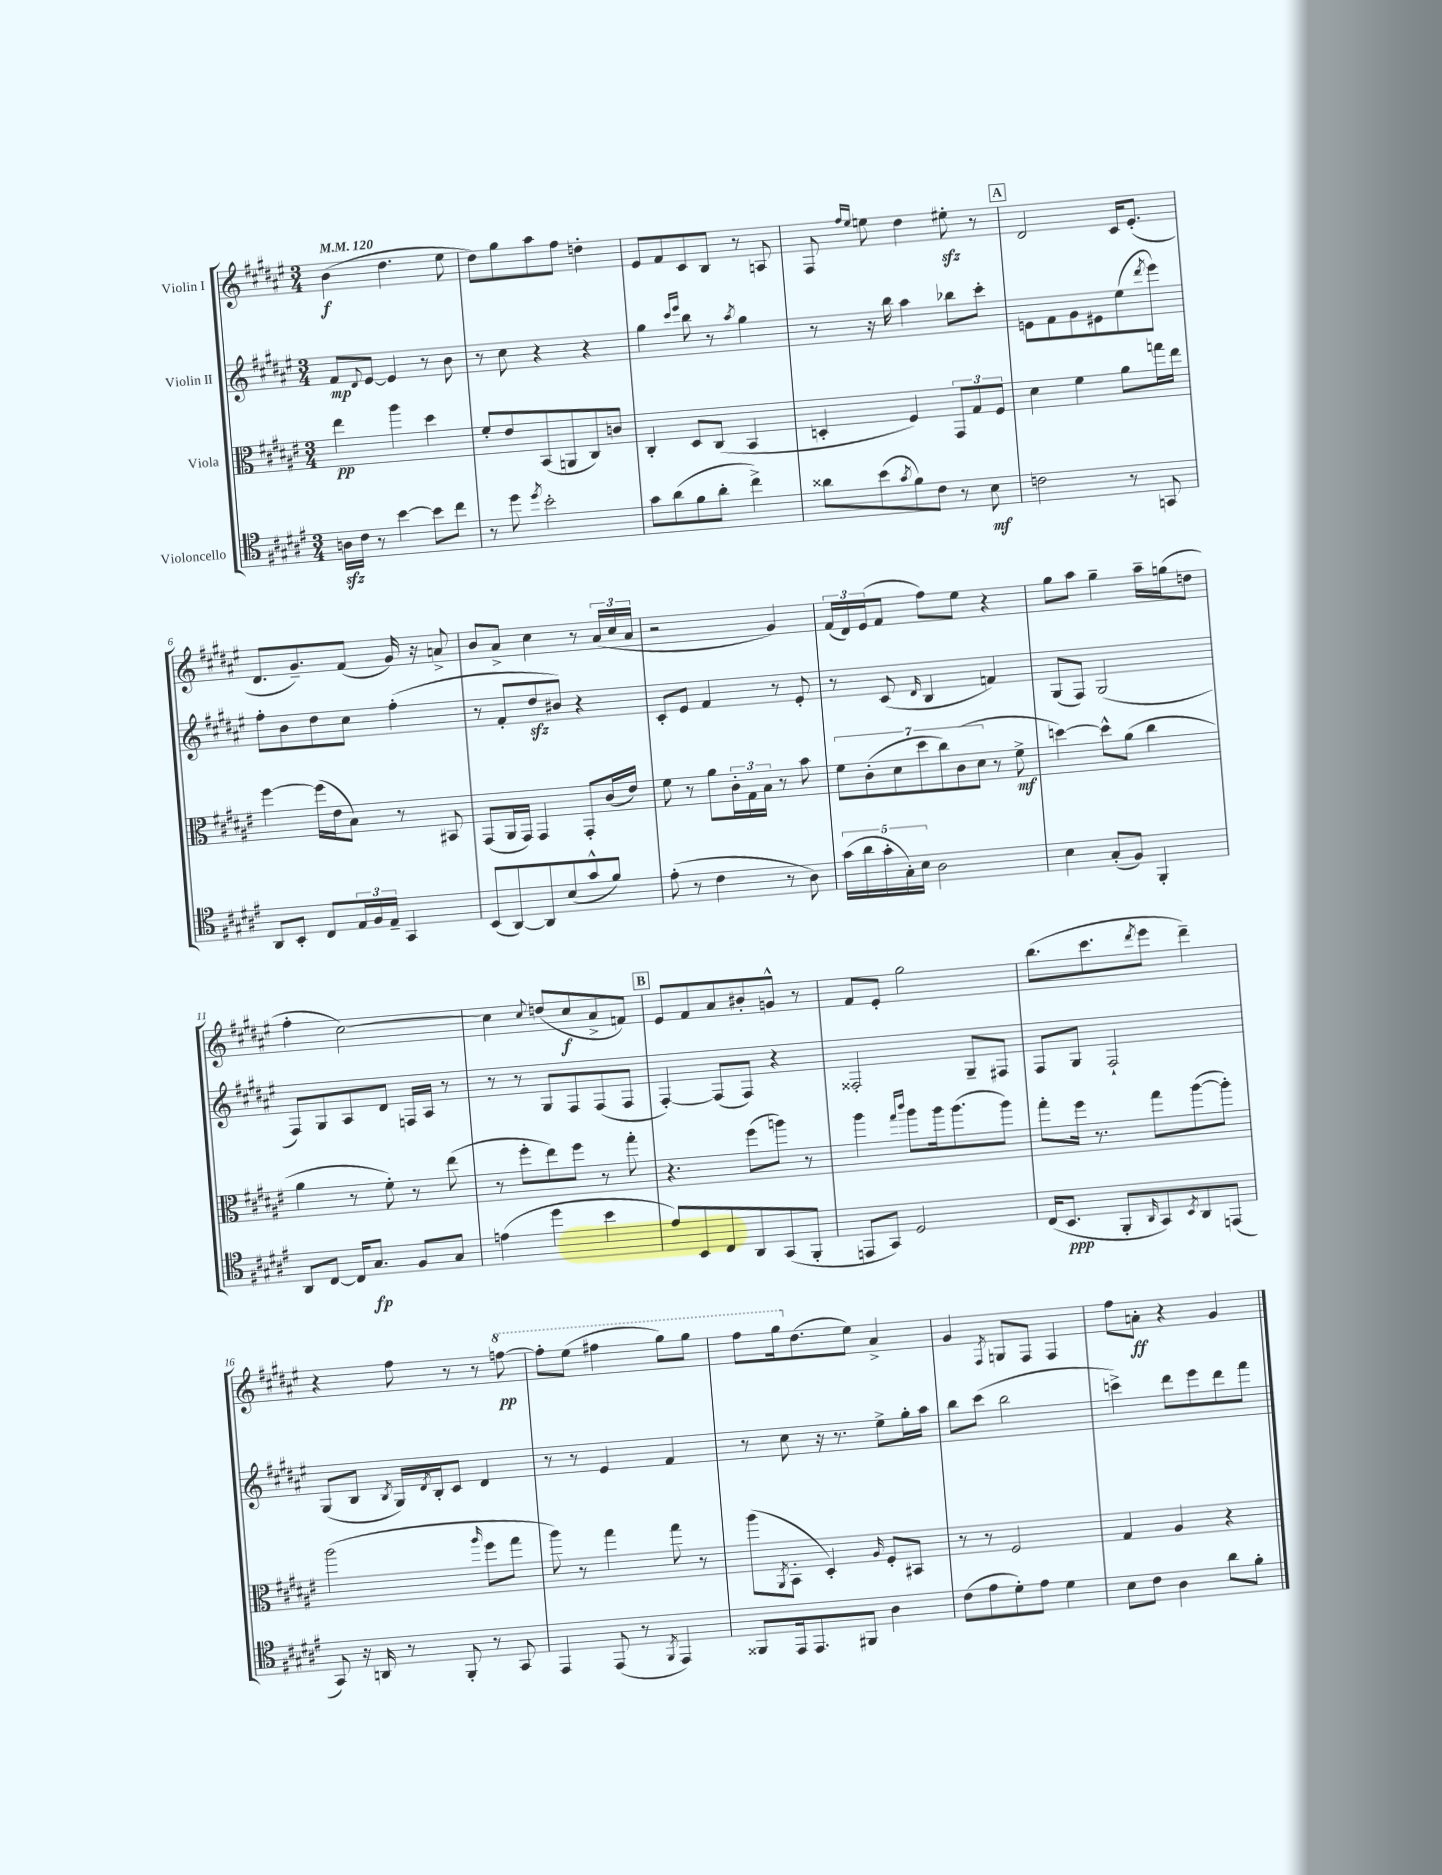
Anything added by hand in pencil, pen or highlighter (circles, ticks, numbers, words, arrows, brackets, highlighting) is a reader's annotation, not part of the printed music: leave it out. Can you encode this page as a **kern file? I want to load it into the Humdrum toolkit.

**kern	**kern	**kern	**kern
*staff4	*staff3	*staff2	*staff1
*clefC4	*clefC3	*clefG2	*clefG2
*k[f#c#g#d#a#e#]	*k[f#c#g#d#a#e#]	*k[f#c#g#d#a#e#]	*k[f#c#g#d#a#e#]
*M3/4	*M3/4	*M3/4	*M3/4
*MM120	*MM120	*MM120	*MM120
16A	4ee#	8f#	(4b
16c#	.	.	.
.	.	8qqd#	.
8r	.	[8e#	.
[4b	4aa#	4e#]	4.dd#
8b]	4dd#	8r	.
8cc#	.	8b	8ee#
=	=	=	=
8r	8f#'	8r	8dd#)
8dd#	8e#	8cc#	8gg#
8qdd#	.	.	.
2b'	(8BB	4r	8aa#
.	8AA	.	8ff#
.	8C#)	4r	4dd'
.	8c	.	.
=	=	=	=
8g#	4C#'	4gg#	8e#
(8a#	.	.	8f#
.	.	16qqccc#	.
.	.	16qqeee#	.
8f#	8D#	8bb	8c#
8a#'	(8C#	8r	8B
.	.	8qaa#	.
4cc#^)	4BB	4gg#	8r
.	.	.	8A
=	=	=	=
8a##	4D'	8r	8F#
.	.	.	16qqff#
.	.	.	16qqee#
(8b	.	16r	8ee
.	.	16bb	.
8qg#	.	.	.
8f#)	4F#)	4aa#	4dd#
8c#	.	.	.
8r	12GG#	8bb-	8ee#'
.	12G#	.	.
8B	.	8ccc#'	8r
.	12F#	.	.
=	=	=	=
2c	4d#	8e	2d#
.	.	8f#	.
.	4f#	8g#	.
.	.	8e#	.
8r	8a#	(8ee#	16c#
.	.	.	(8.e#'
.	.	8qddd#	.
8GG	16gg	8eee#)	.
.	16ee#	.	.
=	=	=	=
8AA#	[4ff#	8ff#'	8.d#
8BB'	.	8b	.
.	.	.	8.g#~)
8C#	(16ff#]	8dd#	.
.	16e#	.	.
24E#	8B)	8cc#	(8f#
24F#	.	.	.
24E#~	.	.	.
4GG#	8r	(4ff#'	16g#)
.	.	.	16r
.	8BB#	.	8a^
=	=	=	=
(8BB	(8GG#	8r	8b
[8AA#)	16AA#	8f#'	8a#^
.	16GG#)	.	.
8AA#]	4GG#	8dd#	4cc#
(8B	.	8b#)	.
8g#^^	8GG#'	4r	8r
8f#)	(16c#	.	(24a#
.	.	.	24cc#
.	16e#)	.	.
.	.	.	24a#
=	=	=	=
(8e#'	8f#	8c#'	2r
8r	8r	8e#	.
4c#	8a#	4f#	.
.	24c#'	.	.
.	24G#	.	.
.	24B	.	.
8r	8r	8r	4g#)
8A#)	8b	8e#'	.
=	=	=	=
(20g#	14f#	8r	(24f#
.	.	.	24d#)
20a#	.	.	.
.	(14c#'	.	.
.	.	.	(24e#
20g#'	.	.	.
.	.	(8c#	8f#
.	14d#	.	.
20G#')	.	.	.
20B	.	.	.
.	14dd#	.	.
.	.	16qqd#	.
2A#	.	4B	8ff#)
.	14cc#)	.	.
.	(14c#	.	.
.	.	.	8ee#
.	14d#	.	.
.	8r	4f)	4r
.	8f#^	.	.
=	=	=	=
4B	[4dd)	(8G#	8gg#
.	.	8F#)	8aa#
(8G#'	8dd^^]	(2G#	4gg#~
8F#)	(8a#	.	.
4FF#'	4cc#	.	16aa#~
.	.	.	(16gg
.	.	.	8dd
=	=	=	=
8AA#	4a#	8F#)	4ff#'
[8C#	.	8G#	.
16C#]	8r	8A#	[2cc#)
8.G#	.	.	.
.	8f#')	8d#	.
8F#	8r	16F	.
.	.	16A#	.
8G#	(8ee#	8r	.
=	=	=	=
(4e	8r	8r	4cc#]
.	8ff#'	8r	.
.	.	.	8qqcc#
4dd#	8ee#)	8G#	(8dd
.	8ff#	8F#	8cc#
4b	8r	(8F#	8a#^
.	8gg#'	8F#	8f)
=	=	=	=
8e#)	4.r	[4F#')	8e#
8BB	.	.	8f#
8C#	.	(8F#]	8a#
8AA#	(8ff#	8F#)	8b#'
(8GG#	8aa)	4r	8g^^
8FF#'	8r	.	8r
=	=	=	=
8EE	4aa#	2F##'	8f#
8GG#)	.	.	8e#'
.	16qqgg#	.	.
.	16qqccc#	.	.
2D#	8aa#	.	2gg#
.	16aa#	.	.
.	(8.aa#	.	.
.	.	8G#~	.
.	8aa#)	8F#	.
=	=	=	=
(16C#	8gg#'	8F#	(8.bb
8.BB	.	.	.
.	16ff#	8G#	.
.	8.r	.	8.ccc#
8FF#'	.	2F#`	.
16qqAA#	.	.	8qddd#
8GG#)	8gg#	.	8eee#
8qBB	.	.	.
8AA#	([8aa#	.	4ddd#~)
(8EE	8aa#'])	.	.
=	=	=	=
8GG#)	(2aa#	(8G#	4r
16r	.	8B	.
16AA	.	.	.
.	.	8qB	.
8r	.	16G#)	8ff#
.	.	8qd#	.
.	.	16B'	.
8FF#'	.	8c#	8r
.	16qqaa#	.	.
8r	8ff#	4d#	8r
8GG#	8gg#	.	[8fff
=	=	=	=
4EE#	8aa#)	8r	8fff']
.	8r	8r	(8eee#
(8EE#	4gg#	4e#	4fff#
8r	.	.	.
8qFF#	.	.	.
4EE#)	8gg#	4f#	8ggg#)
.	8r	.	8ggg#
=	=	=	=
8FF##	(8aa#	8r	8fff#
.	8qAA#	.	.
16EE#	8BB'	8cc#	16ggg#
8.EE#	.	.	(8.dd#
.	4D#')	16r	.
.	.	8.r	.
8FF#	.	.	8ee#)
.	16qqA#	.	.
4A#	8F#'	8ee#^	4a#^
.	8BB#	16gg#'	.
.	.	16aa#	.
=	=	=	=
(8c#	8r	8bb	4g#
8e#	8r	(8ccc#	.
.	.	.	8qF#
8d#')	2F#	2bb	8G
8e#	.	.	8F#
4d#	.	.	4F#
=	=	=	=
8B	4G#	4ccc^)	8ff#
8c#	.	.	8a'
4A#	4A#	8ddd#	4r
.	.	8eee#	.
8a#	4r	8ddd#	4g#
8f#'	.	8fff#	.
==	==	==	==
*-	*-	*-	*-
